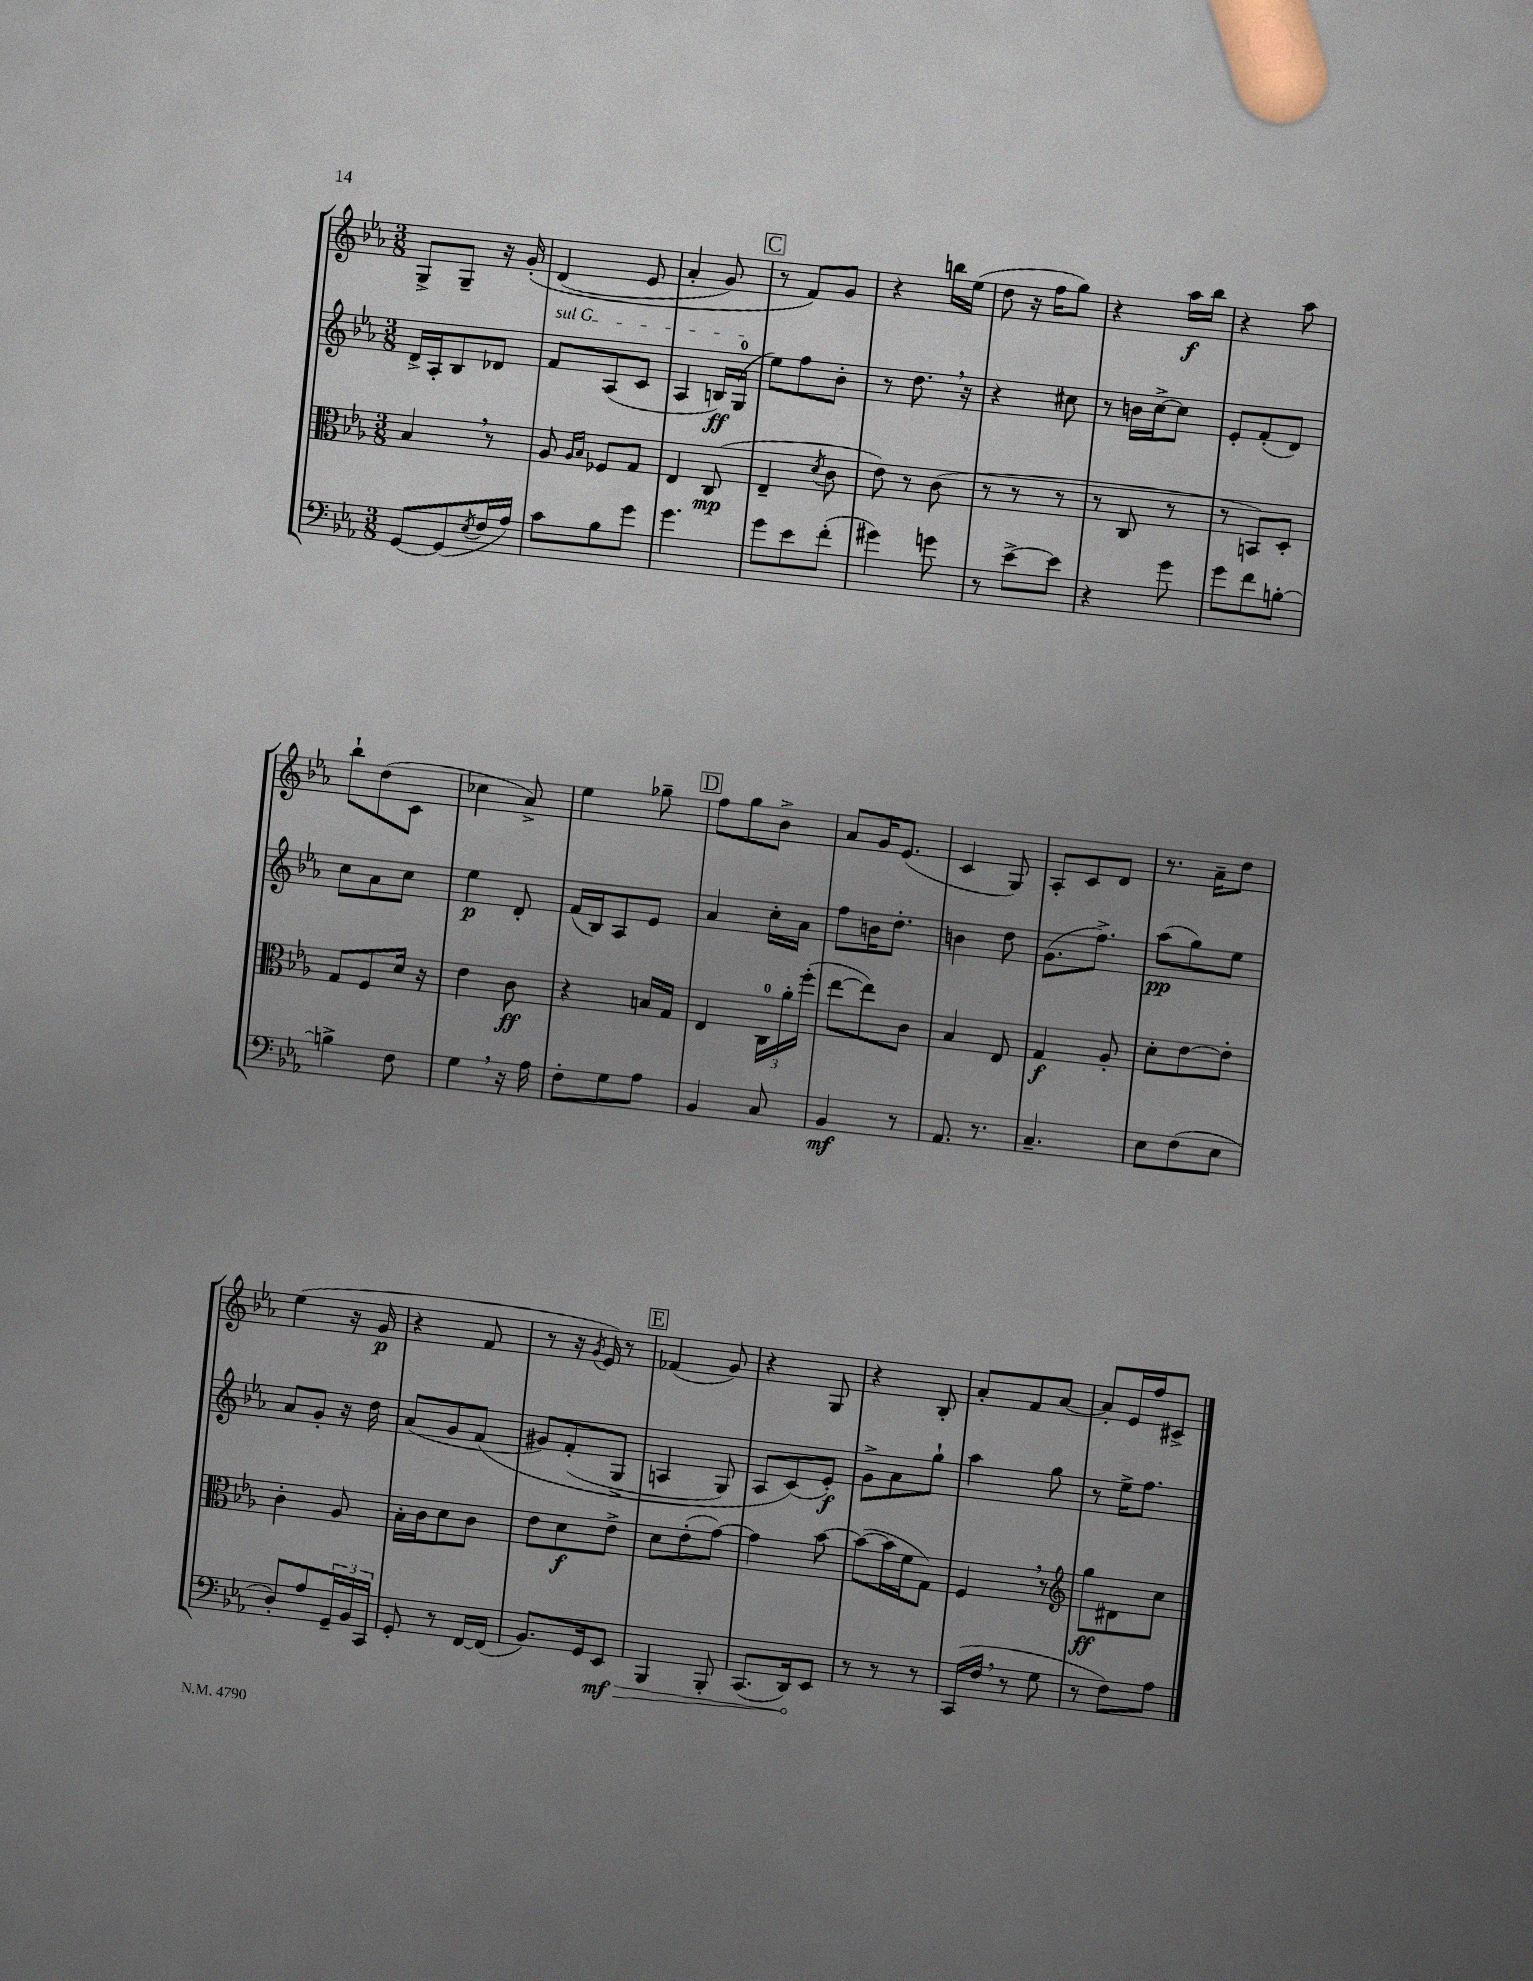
<<
\new StaffGroup <<
\new Staff = "s0" {
    \clef treble \key ees \major \numericTimeSignature \time 3/8
    g8-> g8-- r16 g'16-.\( |
    d'4( ees'8 |
    aes'4-. g'8) |
    \mark \markup { \box "C" } r8 f'8\) g'8 |
    r4 b''16 ees''16( |
    d''8 r16 f''16 g''8) |
    r4 aes''16\f bes''16 |
    r4 aes''8 |
    bes''8-! d''8( c'8 |
    ces''4 aes'8->) |
    ees''4 ges''8-- |
    \mark \markup { \box "D" } f''8 g''8 bes'8-> |
    aes'8 g'16 ees'8.( |
    c'4 g8) |
    aes8-. c'8 d'8 |
    r8. aes'16-- d''8 |
    ees''4( r16 g'16\p |
    r4 f'8 |
    r8 r16 \acciaccatura { g'8 } ees'16) r8 |
    \mark \markup { \box "E" } fes'4( g'8) |
    r4 g8 |
    r4 bes8-. |
    aes'8-. f'8 aes'8~ |
    aes'8-. ees'16 f''16 cis'8-> \bar "|." |
}
\new Staff = "s1" {
    \clef treble \key ees \major \numericTimeSignature \time 3/8
    d'16-> aes16-. bes8 des'8 |
    \once \override TextSpanner.bound-details.left.text = \markup { \italic "sul G" } f'8\startTextSpan aes8( c'8 |
    aes4 b16\ff) g16-0\stopTextSpan( |
    \mark \markup { \box "C" } ees''8) f''8 bes'8-. |
    r8 d''8. \breathe r16 |
    r4 cis''8 |
    r8 b'16 c''16~-> c''8 |
    ees'8-. f'8-.( d'8) |
    c''8 aes'8 c''8 |
    ees''4\p d'8-. |
    f'16( bes16) aes8 ees'8 |
    \mark \markup { \box "D" } aes'4 c''16-. aes'16 |
    f''8 b'16 d''8.-. |
    b'4 d''8 |
    g'8.( f''8.->) |
    aes''8\pp( g''8) ees''8 |
    aes'8 g'8-. r16 d''16 |
    aes'8( g'8 f'8\( |
    gis'8) f'8-.( g8-> |
    \mark \markup { \box "E" } a4 g8) |
    aes8 c'8(\) ees'8-.\f) |
    g'8-> aes'8 g''8-! |
    aes''4 g''8 |
    r8 ees''16-> f''8. \bar "|." |
}
\new Staff = "s2" {
    \clef alto \key ees \major \numericTimeSignature \time 3/8
    bes4 \breathe r8 |
    aes8 \grace { aes16 bes16 } fes8 g8 |
    ees4 c8\mp( |
    \mark \markup { \box "C" } ees4-- \acciaccatura { d'8 } c'8 |
    ees'8) r8 c'8( |
    r8 r8 r8 |
    r8 c8 r8 |
    r8 b,8) d8-. |
    g8 f8 d'16 r16 |
    ees'4 c'8\ff |
    r4 b16 g16 |
    \mark \markup { \box "D" } ees4 \tuplet 3/2 { c16-0 aes'16-. f''16-.( } |
    ees''8~ ees''8) c'8 |
    bes4 ees8 |
    g4\f aes8-. |
    d'8-. ees'8~ ees'8-. |
    c'4-. aes8 |
    bes16-. c'16 d'8 c'8 |
    ees'8 d'8\f ees'8-> |
    \mark \markup { \box "E" } d'8 ees'8-.( g'8~) |
    g'4 bes'8~ |
    bes'8~( bes'16 f'16 g8) |
    f4 \breathe r8 |
    \clef treble g''8\ff dis'8 c''8 \bar "|." |
}
\new Staff = "s3" {
    \clef bass \key ees \major \numericTimeSignature \time 3/8
    g,8~ g,8( \acciaccatura { ees8 } f16 aes16) |
    c'8 bes8 g'8 |
    g'4. |
    \mark \markup { \box "C" } g'8 ees'8 f'8-.( |
    gis'4) g'8 |
    r8 ees'8~-> ees'8 |
    r4 g'8 |
    g'8 f'8 b8~-. |
    b4-> f8 |
    g4 \breathe r16 aes16 |
    f8-. g8 aes8 |
    \mark \markup { \box "D" } bes,4 c8 |
    bes,4\mf r8 |
    aes,8. r8. |
    c4.-- |
    ees8 f8( ees8 |
    d8-.) aes8 \tuplet 3/2 { g,16-- bes,16 c,16 } |
    g,8-. r8 f,16~ f,16( |
    bes,8.) g,16 \once \override Hairpin.circled-tip = ##t ees,8\mf\> |
    \mark \markup { \box "E" } bes,,4 bes,,8-. |
    c,8.( d,16\!) ees,8 |
    r8 r8 r8 |
    c,16( f16 \breathe r8 g8 |
    r8 f8) aes8 \bar "|." |
}
>>
>>
\layout { \context { \Score \remove "Bar_number_engraver" } }
